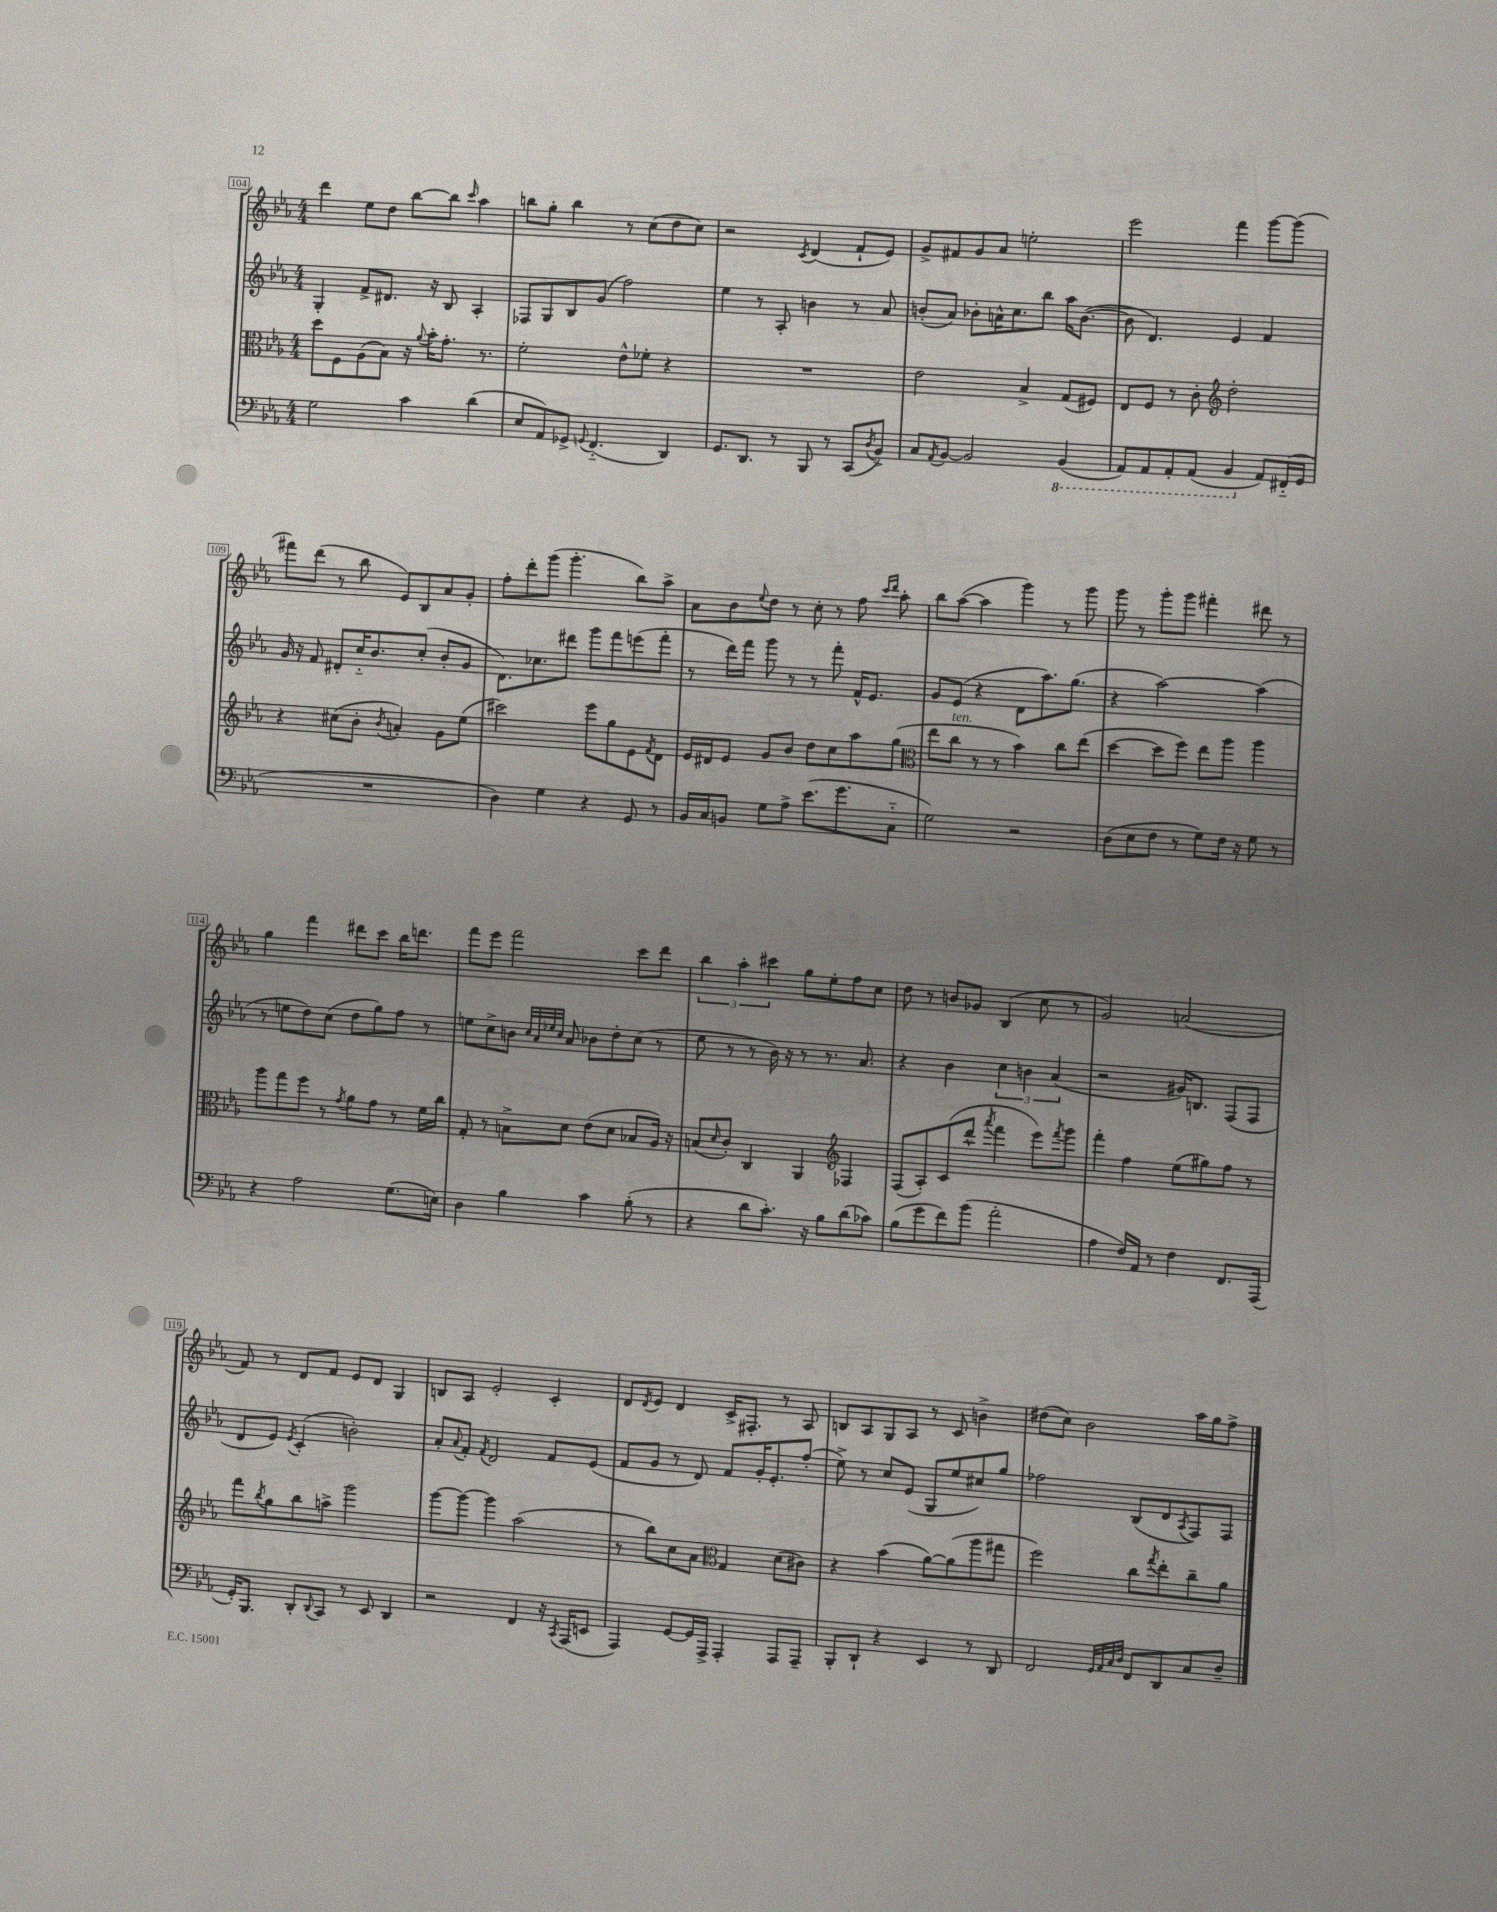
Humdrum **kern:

**kern	**kern	**kern	**kern
*part4	*part3	*part2	*part1
*staff4	*staff3	*staff2	*staff1
*clefF4	*clefC3	*clefG2	*clefG2
*k[b-e-a-]	*k[b-e-a-]	*k[b-e-a-]	*k[b-e-a-]
*M4/4	*M4/4	*M4/4	*M4/4
=104	=104	=104	=104
2G\	8dd\L	4G'/	4ddd\
.	8F\	.	.
.	(8A-\	8f^/L	8ee-\L
.	8B-\J)	8.d#X/J	8dd\J
4c\	16r	.	[8bb-\L
.	8qqa-/	.	.
.	16b-'\KL	16r	.
.	8.g'\J	8B-/	8bb-\J]
.	.	.	16qqccc/
(4d\	.	4A-'/	4aa-\
.	8.r	.	.
=105	=105	=105	=105
8E-/L	2f'\	8F-X/L	8bbn\L
8AA-/)	.	8G/	8gg'\J
8GG-X^/J	.	8B-/	4bb\
8qqGGn/	.	.	.
(4.FF/	.	(8g/J	.
.	8e-^^\L	2ff\)	8r
.	8f-X'\J	.	(8cc\L
4DD/)	4r	.	8dd\
.	.	.	8cc\J)
=106	=106	=106	=106
8.GG/L	1r	4ee-\	2r
8.DD/J	.	.	.
.	.	8r	.
8r	.	8A-'/	.
.	.	.	8qc/
8BBB-/	.	4bn\	(4d/
8r	.	.	.
(8CC/L	.	8r	8f`/L
8qD/	.	.	.
8BB-^/J)	.	8a-/	8e-/J)
=107	=107	=107	=107
8C/L	2e-\	(8bn'/L	8g^/L
8qAA-/	.	.	.
[8BB-/J	.	8a-/J)	8f#X/
2BB-/]	.	8b-X'\L	8g/
.	.	16an^^\K	8a-/J
.	.	8.cc\	.
.	4B-^/	.	2een'\
.	.	8bb-\J	.
*8ba	*	*	*
(4BBB-/	(8G/L	16aa-\KL	.
.	.	([8.b-\J	.
.	8F#X/J)	.	.
=108	=108	=108	=108
8AAA-/L)	8E-/L	8b-\]	2eee-\
8AAA-/	8F/J	4.d/)	.
8AAA-'/	8r	.	.
(8AAA-/J	8c'\	.	.
*	*clefG2	*	*
4BBB-/	2dd'\	4e-/	4fff\
*X8ba	*	*	*
8AA-/L)	.	4f/	[8ggg\L
(16FF#X/L	.	.	(8ggg\J]
16GG/JJ	.	.	.
!!LO:LB:g=z
=109	=109	=109	=109
1r	4r	16g/	8fff#X\L)
.	.	16r	.
.	.	8f/	(8ddd\J
.	(8cc#X\L	8d#X'/L	8r
.	8b-'\J	16cc/K	8bb-\
.	.	8.b-/	.
.	8qb-/	.	.
.	4an'/)	.	8e-/L)
.	.	(8cc'/J	8B-/
.	8g\L	8b-'/L	8a-/
.	(8ee-\J	8g/J	8g'/J
=110	=110	=110	=110
4D\)	2ccc#X\)	8.d\L)	8ff'\L
.	.	.	8ddd'\
.	.	8.cc-X\	.
4G\	.	.	(8ggg\J
.	.	8ddd#X\J	4.ggg'\
4r	8eee-\L	8ggg\L	.
.	8gg\	8fff\	.
8GG/	8e-\	(8eeen\	8bb-\L)
.	8qf/	.	.
8r	8d\J	8fff'\J	8aa-^\J
=111	=111	=111	=111
16BB-/LL	16e-/LL	8r	8a-\L
16C/J	16d#X/J	.	.
8BBn/J	8e-/J	16ddd\LL)	8b-\
.	.	16fff\JJ	.
.	.	.	8qqee-/
8G\L	8g/L	8ggg\	8dd\J
8A-^\J	8b-/J	8r	8r
(8.e-\L	8dd\L	8r	8cc'\
.	8cc\	8fff'\	8r
8.g\	.	.	.
.	8aa-\	16f^^/KL	8ff\
.	.	8.e-/J	.
.	.	.	16qqccc/LL
.	.	.	16qqddd/JJ
8C\J	(8gg\J	.	8aa-'\
=112	=112	=112	=112
*	*clefC3	*	*
2G\)	8ee-\L	8g/L	8bb-\L
!	!LO:TX:a:i:t=ten.	!	!
.	8cc\J	(8e-/J	([8aa-\J
.	8r	4r	4aa-\]
.	8r	.	.
2r	4b-\)	8d\L	4ggg\)
.	.	8.aa-\)	.
.	8cc\L	.	8r
.	.	(8.gg\J	.
.	(8ee-\J	.	8ggg\
=113	=113	=113	=113
(8D\L	[4dd\	4r	8ggg\
8E-\	.	.	8r
8F\J	8dd\L]	[2aa-\)	8ggg'\L
8r	8ff\J)	.	8ggg\J
8G\L)	8ee-\L	.	4fff#X'\
16F\Jk	8aa-\J	.	.
16r	.	.	.
8G\	4aa-\	(4aa-\]	8ddd#X\
8r	.	.	8r
!!LO:LB:g=z
=114	=114	=114	=114
4r	8aa-\L	8r	4gg\
.	8gg\	8een\L	.
2A-\	8ff\J	8dd\)	4fff\
.	8r	(8cc\J	.
.	8qg/	.	.
.	8a-\L	8dd\L	8ddd#X\L
.	8g\J	8gg\)	8ccc\J
(8.G\L	8r	8ff\J	16bb-\KL
.	.	.	8.dddn\J
.	16f\LL	8r	.
16En\Jk)	16cc\JJ	.	.
=115	=115	=115	=115
4D\	8G'/	8een\L	8fff\L
.	8r	8cc^\	8eee-\J
4B-\	8Bn^\L	8bn\J	2fff\
.	.	32qqcc/LLL	.
.	.	32qqa-/	.
.	.	32qqee-X/	.
.	.	32qqcc/JJJ	.
.	8d\J	8a-/	.
4c\	(8e-\L	8b-X\L	.
.	8d\J	8dd'\	.
(8B-'\	8B-X/L	(8cc\J	8ccc\L
8r	16A-/Jk)	8r	8ddd\J
.	16r	.	.
=116	=116	=116	=116
4r	(8Bn/L	8ee-\	6bb-\
.	16qqd/	.	.
.	8c'/J)	8r	.
.	.	.	6aa-'\
8d\L	4C/	8r	.
.	.	.	6ccc#X\
8.c'\J)	.	16b-\)	.
.	.	16r	.
.	4AA-/	8r	8gg\L
16r	.	.	.
8B-\L	.	8.r	8ee-'\
*	*clefG2	*	*
(8d\	4F-X/	.	8ff\
.	.	8.a-/	.
8c-X\J)	.	.	8cc\J
=117	=117	=117	=117
(8B-\L	(8F/L	4r	8dd\
8g\	8A-'/)	.	8r
8f\)	(8c/	4b-\	8bn/L
(8b-\J	8ddd^^/J	.	8g-X/J
.	8qaaa-/	.	.
2a-'\	4fff\	6cc\	(4B-/
.	.	6bn\	.
.	8eee-\L)	.	8cc\
.	.	(6a-/	.
.	8qfff/	.	.
.	8ggg\J	.	8r
=118	=118	=118	=118
4A-\	4fff'\	2r	2g/)
16F/LL)	4ff\	.	.
16AA-/JJ	.	.	.
8r	.	.	.
4F\	(8ee-\L	16g#X/KL)	(2an/
.	.	8.Bn/J	.
.	8gg#X\)	.	.
8.FF/L	8ff\J	(8F/L	.
.	8r	8F/J	.
(16AAA-/Jk	.	.	.
!!LO:LB:g=z
=119	=119	=119	=119
16GG'/KL)	8fff\L	8d/L	8f/)
8.BBB-/J	.	.	.
.	8qbb-/	.	.
.	8gg\	8e-/J)	8r
.	.	8qe-/	.
8DD'/L	8bb-\	(4c'/	8d/L
8qqDD/	.	.	.
8CC/J	8aan^\J	.	8f/J
8r	2ggg\	2bn'\)	8e-/L
8EE-/	.	.	8d/J
4DD/	.	.	4G/
=120	=120	=120	=120
2r	[8ggg\L	8a-'/L	8Bn/L
.	.	8qqa-/	.
.	8ggg\J_	8f'/J	8A-/J
.	.	8qf/	.
.	4ggg\]	2d/	2e-'/
4FF/	(2aa-\	.	.
16r	.	8f/L	4c'/
8qCC/	.	.	.
(16AAA-/KL	.	.	.
8EEn/J	.	(8e-/J	.
=121	=121	=121	=121
4AAA-/)	8r	8f/L	8d/L
.	.	.	8qd/
.	8bb-\L)	8g/J	8e-/J
[8GG/L	8cc\	8r	4d/
16GG/L]	8a-\J	8d/)	.
16AAA-^/JJ	.	.	.
*	*clefC3	*	*
4AAA-'/	4G/	8f/L	16c^/KL
.	.	.	8.F#X'/J
.	.	16g'/K	.
.	.	8.e-'/	.
8AAA-/L	(8d\L	.	8r
8AAA-~/J	8c#X\J)	(8ff'/J	8A-/
=122	=122	=122	=122
8BBB-'/L	4r	8ee-^\)	8Bn/L
8DD`/J	.	8r	8A-/
4r	(4b-\	8cc/L	8G/
.	.	(8e-/J	8A-/J
4EE-/	[8a-\L)	8G/L	8r
.	(8a-\]	8ee-/	8c/
8r	8aa-\	8cc#X/)	4bn^\
8DD/	8gg#X\J	8gg/J	.
=123	=123	=123	=123
2FF/	2ff\)	2ff-X\	(8dd#X\L
.	.	.	8cc\J)
.	.	.	2b-\
32qqGG/LLL	.	.	.
32qqAA-/	.	.	.
32qqC/	.	.	.
32qqD/JJJ	.	.	.
8FF/L	8cc\L	(8B-/L	.
.	8qgg/	.	.
8DD/	8ee-'\	8d/	.
.	.	8qA-/	.
8C/	8cc~\	8F/)	16aa-\LL
.	.	.	16gg\J
8D~/J	8a-\J	8F/J	8ff^\J
==	==	==	==
*-	*-	*-	*-
